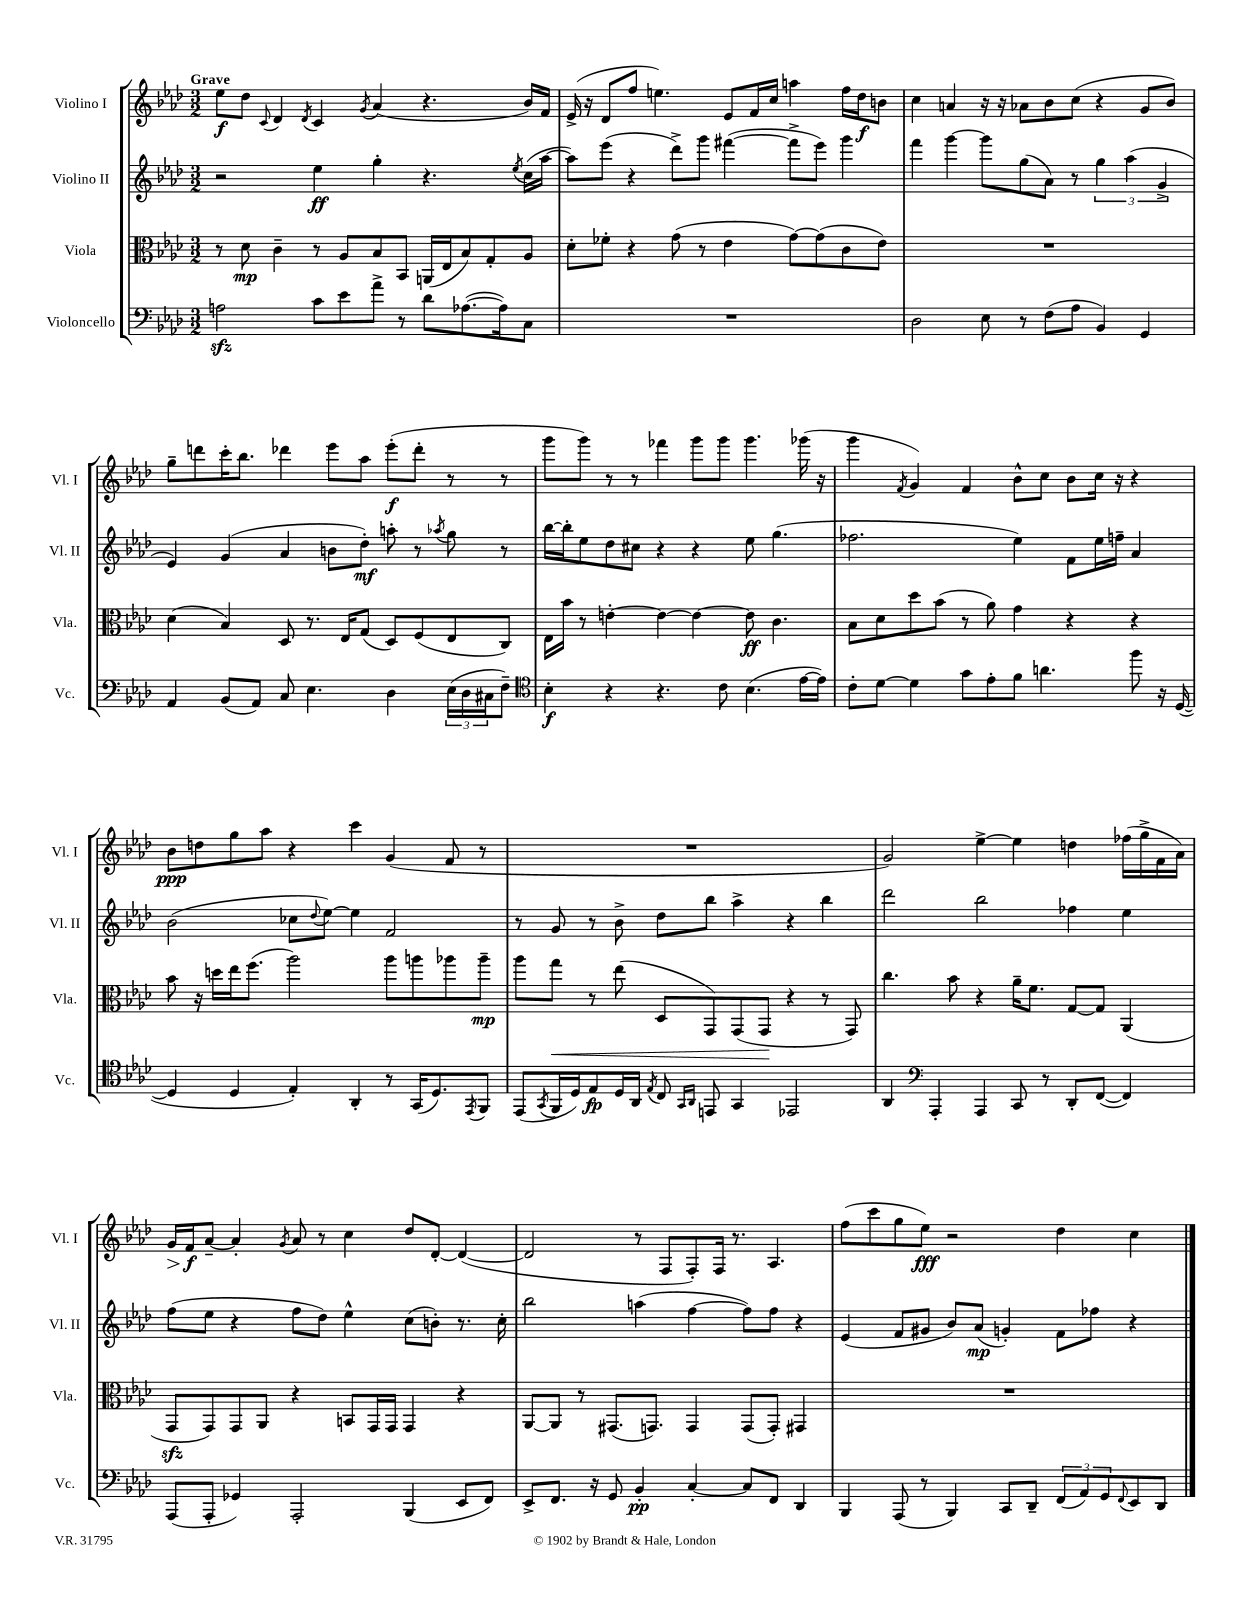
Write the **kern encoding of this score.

**kern	**dynam	**kern	**dynam	**kern	**dynam	**kern	**dynam
*part4	*part4	*part3	*part3	*part2	*part2	*part1	*part1
*staff4	*staff4	*staff3	*staff3	*staff2	*staff2	*staff1	*staff1
*I"Violoncello	*	*I"Viola	*	*I"Violino II	*	*I"Violino I	*
*I'Vc.	*	*I'Vla.	*	*I'Vl. II	*	*I'Vl. I	*
*clefF4	*	*clefC3	*	*clefG2	*	*clefG2	*
*k[b-e-a-d-]	*	*k[b-e-a-d-]	*	*k[b-e-a-d-]	*	*k[b-e-a-d-]	*
*M3/2	*	*M3/2	*	*M3/2	*	*M3/2	*
=1	=1	=1	=1	=1	=1	=1	=1
!	!	!	!	!	!	!LO:TX:a:B:t=Grave	!
2Anzz\	.	8r	.	2r	.	8ee-\L	f
.	.	8d-\	mp	.	.	8dd-\J	.
.	.	.	.	.	.	8qqc/	.
.	.	4c~\	.	.	.	4d-/	.
.	.	.	.	.	.	8qd-/	.
8c\L	.	8r	.	4ee-\	ff	4c/	.
8e-\	.	8A-/L	.	.	.	.	.
.	.	.	.	.	.	8qg/	.
8a-^\J	.	8B-/	.	4gg'\	.	(4a-/	.
8r	.	8BB-/J	.	.	.	.	.
8d-\L	.	(16AAn/LL	.	4.r	.	4.r	.
.	.	16E-/J	.	.	.	.	.
([8.A-X\	.	8B-/)	.	.	.	.	.
.	.	8G'/	.	.	.	.	.
16A-\k])	.	.	.	.	.	.	.
.	.	.	.	8qee-/	.	.	.
8C\J	.	8A-/J	.	(16cc\LL	.	16b-/LL)	.
.	.	.	.	[16aa-\JJ	.	16f/JJ	.
=2	=2	=2	=2	=2	=2	=2	=2
1.r	.	8d-'\L	.	8aa-\L])	.	(16e-^/	.
.	.	.	.	.	.	16r	.
.	.	8f-X'\J	.	(8eee-\J	.	8d-/L	.
.	.	4r	.	4r	.	8ff/J	.
.	.	.	.	.	.	4.een\)	.
.	.	(8g\	.	8ddd-^\L)	.	.	.
.	.	8r	.	8ggg\J	.	.	.
.	.	4e-\	.	([4fff#X\	.	8e-/L	.
.	.	.	.	.	.	16f/L	.
.	.	.	.	.	.	16cc/JJ	.
.	.	[8g\L)	.	8fff#^\L]	.	4aan\	.
.	.	(8g\]	.	8eee-\J)	.	.	.
.	.	8c\	.	4ggg\	.	16ff\LL	.
.	.	.	.	.	.	16dd-\J	f
.	.	8e-\J)	.	.	.	8bn\J	.
=3	=3	=3	=3	=3	=3	=3	=3
2D-\	.	1.r	.	4fff\	.	4cc\	.
.	.	.	.	[4ggg\	.	4an/	.
8E-\	.	.	.	8ggg\L]	.	16r	.
.	.	.	.	.	.	16r	.
8r	.	.	.	(8gg\	.	8a-X\L	.
(8F\L	.	.	.	8a-\J)	.	8b-\	.
8A-\J	.	.	.	8r	.	(8cc\J	.
4BB-/)	.	.	.	6gg\	.	4r	.
.	.	.	.	(6aa-\	.	.	.
4GG/	.	.	.	.	.	8g/L	.
.	.	.	.	6g^/	.	.	.
.	.	.	.	.	.	8b-/J)	.
!!LO:LB:g=z
=4	=4	=4	=4	=4	=4	=4	=4
4AA-/	.	(4d-\	.	4e-/)	.	8gg~\L	.
.	.	.	.	.	.	8dddn\	.
(8BB-/L	.	4B-/)	.	(4g/	.	16ccc'\K	.
.	.	.	.	.	.	8.bb-\J	.
8AA-/J)	.	.	.	.	.	.	.
8C/	.	8D-/	.	4a-/	.	4ddd-X\	.
4.E-\	.	8.r	.	.	.	.	.
.	.	.	.	8bn\L	.	8eee-\L	.
.	.	16E-/KL	.	.	.	.	.
.	.	(8G/J	.	8dd-'\J)	mf	8aa-\J	.
4D-\	.	8D-/L)	.	8aan'\	.	(8eee-'\L	f
.	.	(8F/	.	8r	.	8ddd-'\J	.
.	.	.	.	8qaa-X/	.	.	.
(24E-\LL	.	8E-/	.	8gg\	.	8r	.
24D-\	.	.	.	.	.	.	.
24C#X\J	.	.	.	.	.	.	.
8F~\J)	.	8C/J)	.	8r	.	8r	.
=5	=5	=5	=5	=5	=5	=5	=5
*clefC4	*	*	*	*	*	*	*
4B-'\	f	16E-\LL	.	[16bb-\LL	.	8ggg\L	.
.	.	16b-\JJ	.	16bb-'\J]	.	.	.
.	.	8r	.	8ee-\	.	8ggg\J)	.
4r	.	[4en'\	.	8dd-\	.	8r	.
.	.	.	.	8cc#X\J	.	8r	.
4.r	.	4e\_	.	4r	.	4fff-X\	.
.	.	4e\_	.	4r	.	8ggg\L	.
8c\	.	.	.	.	.	8ggg\J	.
(4.B-\	.	8e\]	ff	8ee-\	.	4.ggg\	.
.	.	4.c\	.	(4.gg\	.	.	.
[16e-\LL	.	.	.	.	.	(16ggg-X\	.
16e-\JJ])	.	.	.	.	.	16r	.
=6	=6	=6	=6	=6	=6	=6	=6
8c'\L	.	8B-\L	.	2.ff-X\	.	4ggg\	.
[8d-\J	.	8d-\	.	.	.	.	.
.	.	.	.	.	.	8qf/	.
4d-\]	.	8dd-\	.	.	.	4g/)	.
.	.	(8b-\J	.	.	.	.	.
8g\L	.	8r	.	.	.	4f/	.
8e-'\	.	8a-\)	.	.	.	.	.
8f\J	.	4g\	.	4ee-\)	.	8b-^^\L	.
4.an\	.	.	.	.	.	8cc\J	.
.	.	4r	.	8f\L	.	8b-\L	.
.	.	.	.	16ee-\L	.	16cc\Jk	.
.	.	.	.	16ffn~\JJ	.	16r	.
8ff\	.	4r	.	4a-/	.	4r	.
16r	.	.	.	.	.	.	.
([16D-/	.	.	.	.	.	.	.
!!LO:LB:g=z
=7	=7	=7	=7	=7	=7	=7	=7
4D-/]	.	8b-\	.	(2b-\	.	8b-\L	ppp
.	.	16r	.	.	.	8ddn\	.
.	.	16ddn\LL	.	.	.	.	.
4D-/	.	16ee-\J	.	.	.	8gg\	.
.	.	(8.ff\J	.	.	.	.	.
.	.	.	.	.	.	8aa-\J	.
4E-'/)	.	2aa-\)	.	8cc-X\L	.	4r	.
.	.	.	.	8qqdd-/	.	.	.
.	.	.	.	[8ee-\J)	.	.	.
4AA-'/	.	.	.	4ee-\]	.	4ccc\	.
8r	.	8aa-\L	.	2f/	.	(4g/	.
(16GG/KL	.	8aan\	.	.	.	.	.
8.D-/)	.	.	.	.	.	.	.
.	.	8aa-X\	.	.	.	8f/	.
8qEE-/	.	.	.	.	.	.	.
8FF/J	.	8aa-~\J	mp	.	.	8r	.
=8	=8	=8	=8	=8	=8	=8	=8
(8EE-/L	.	8aa-\L	.	8r	.	1.r	.
8qGG/	.	.	.	.	.	.	.
!	!	!	!LO:HP:b	!	!	!	!
16FF/L	.	8gg\J	<	8g/	.	.	.
16D-/J)	.	.	.	.	.	.	.
8E-/	fp	8r	.	8r	.	.	.
16D-/L	.	(8ee-\	.	8b-^\	.	.	.
16AA-/JJ	.	.	.	.	.	.	.
8qE-/	.	.	.	.	.	.	.
8C/	.	8D-/L	.	8dd-\L	.	.	.
16qqGG/LL	.	.	.	.	.	.	.
16qqAA-/JJ	.	.	.	.	.	.	.
8EEn/	.	8GG/)	.	8bb-\J	.	.	.
4GG/	.	(8GG/	.	4aa-^\	.	.	.
.	.	8GG/J	.	.	.	.	.
2EE-X/	.	4r	[	4r	.	.	.
.	.	8r	.	4bb-\	.	.	.
.	.	8GG/)	.	.	.	.	.
=9	=9	=9	=9	=9	=9	=9	=9
4AA-/	.	4.cc\	.	2ddd-\	.	2g/)	.
*clefF4	*	*	*	*	*	*	*
4AAA-'/	.	.	.	.	.	.	.
.	.	8b-\	.	.	.	.	.
4AAA-/	.	4r	.	2bb-\	.	[4ee-^\	.
8CC/	.	16a-~\KL	.	.	.	4ee-\]	.
.	.	8.f\J	.	.	.	.	.
8r	.	.	.	.	.	.	.
8DD-'/L	.	[8G/L	.	4ff-X\	.	4ddn\	.
([8FF/J	.	8G/J]	.	.	.	.	.
4FF/])	.	(4AA-/	.	4ee-\	.	(16ff-X\LL	.
.	.	.	.	.	.	16gg^\	.
.	.	.	.	.	.	16f\	.
.	.	.	.	.	.	16a-\JJ)	.
!!LO:LB:g=z
=10	=10	=10	=10	=10	=10	=10	=10
!	!	!	!	!	!	!	!LO:HP:b
(8AAA-/L	.	8GGzz/L	.	(8ff\L	.	16g/LL	>
.	.	.	.	.	.	16f/J	f
8AAA-'/J	.	8GG/)	.	8ee-\J	.	[8a-~/J	]
4GG-X/)	.	8GG/	.	4r	.	4a-'/]	.
.	.	8AA-/J	.	.	.	.	.
.	.	.	.	.	.	8qg/	.
2AAA-'/	.	4r	.	8ff\L	.	8a-/	.
.	.	.	.	8dd-\J)	.	8r	.
.	.	8BBn/L	.	4ee-^^\	.	4cc\	.
.	.	16GG/L	.	.	.	.	.
.	.	16GG/JJ	.	.	.	.	.
(4BBB-/	.	4GG/	.	(8cc\L	.	8dd-/L	.
.	.	.	.	8bn'\J)	.	[8d-'/J	.
8EE-/L	.	4r	.	8.r	.	(4d-/_	.
8FF/J)	.	.	.	.	.	.	.
.	.	.	.	16cc'\	.	.	.
=11	=11	=11	=11	=11	=11	=11	=11
8EE-^/L	.	[8AA-/L	.	2bb-\	.	2d-/]	.
8.FF/J	.	8AA-/J]	.	.	.	.	.
.	.	8r	.	.	.	.	.
16r	.	.	.	.	.	.	.
8GG/	.	(8.GG#X/L	.	.	.	.	.
4BB-'/	pp	.	.	(4aan\	.	8r	.
.	.	8.GGn/J)	.	.	.	.	.
.	.	.	.	.	.	8F/L	.
[4C'/	.	4GG/	.	[4ff\	.	8F'/)	.
.	.	.	.	.	.	16F/Jk	.
.	.	.	.	.	.	8.r	.
8C/L]	.	(8GG/L	.	8ff\L])	.	.	.
8FF/J	.	8GG'/J)	.	8ff\J	.	4.A-/	.
4DD-/	.	4GG#X/	.	4r	.	.	.
=12	=12	=12	=12	=12	=12	=12	=12
4BBB-/	.	1.r	.	(4e-/	.	(8ff\L	.
.	.	.	.	.	.	8ccc\	.
(8AAA-/	.	.	.	8f/L	.	8gg\	.
8r	.	.	.	8g#X/J	.	8ee-\J)	fff
4BBB-/)	.	.	.	8b-/L)	.	2r	.
.	.	.	.	(8a-/J	mp	.	.
8CC/L	.	.	.	4gn'/)	.	.	.
8DD-~/J	.	.	.	.	.	.	.
(12FF/L	.	.	.	8f\L	.	4dd-\	.
12AA-/)	.	.	.	.	.	.	.
.	.	.	.	8ff-X\J	.	.	.
12GG/	.	.	.	.	.	.	.
8qqFF/	.	.	.	.	.	.	.
8EE-/	.	.	.	4r	.	4cc\	.
8DD-/J	.	.	.	.	.	.	.
==	==	==	==	==	==	==	==
*-	*-	*-	*-	*-	*-	*-	*-
